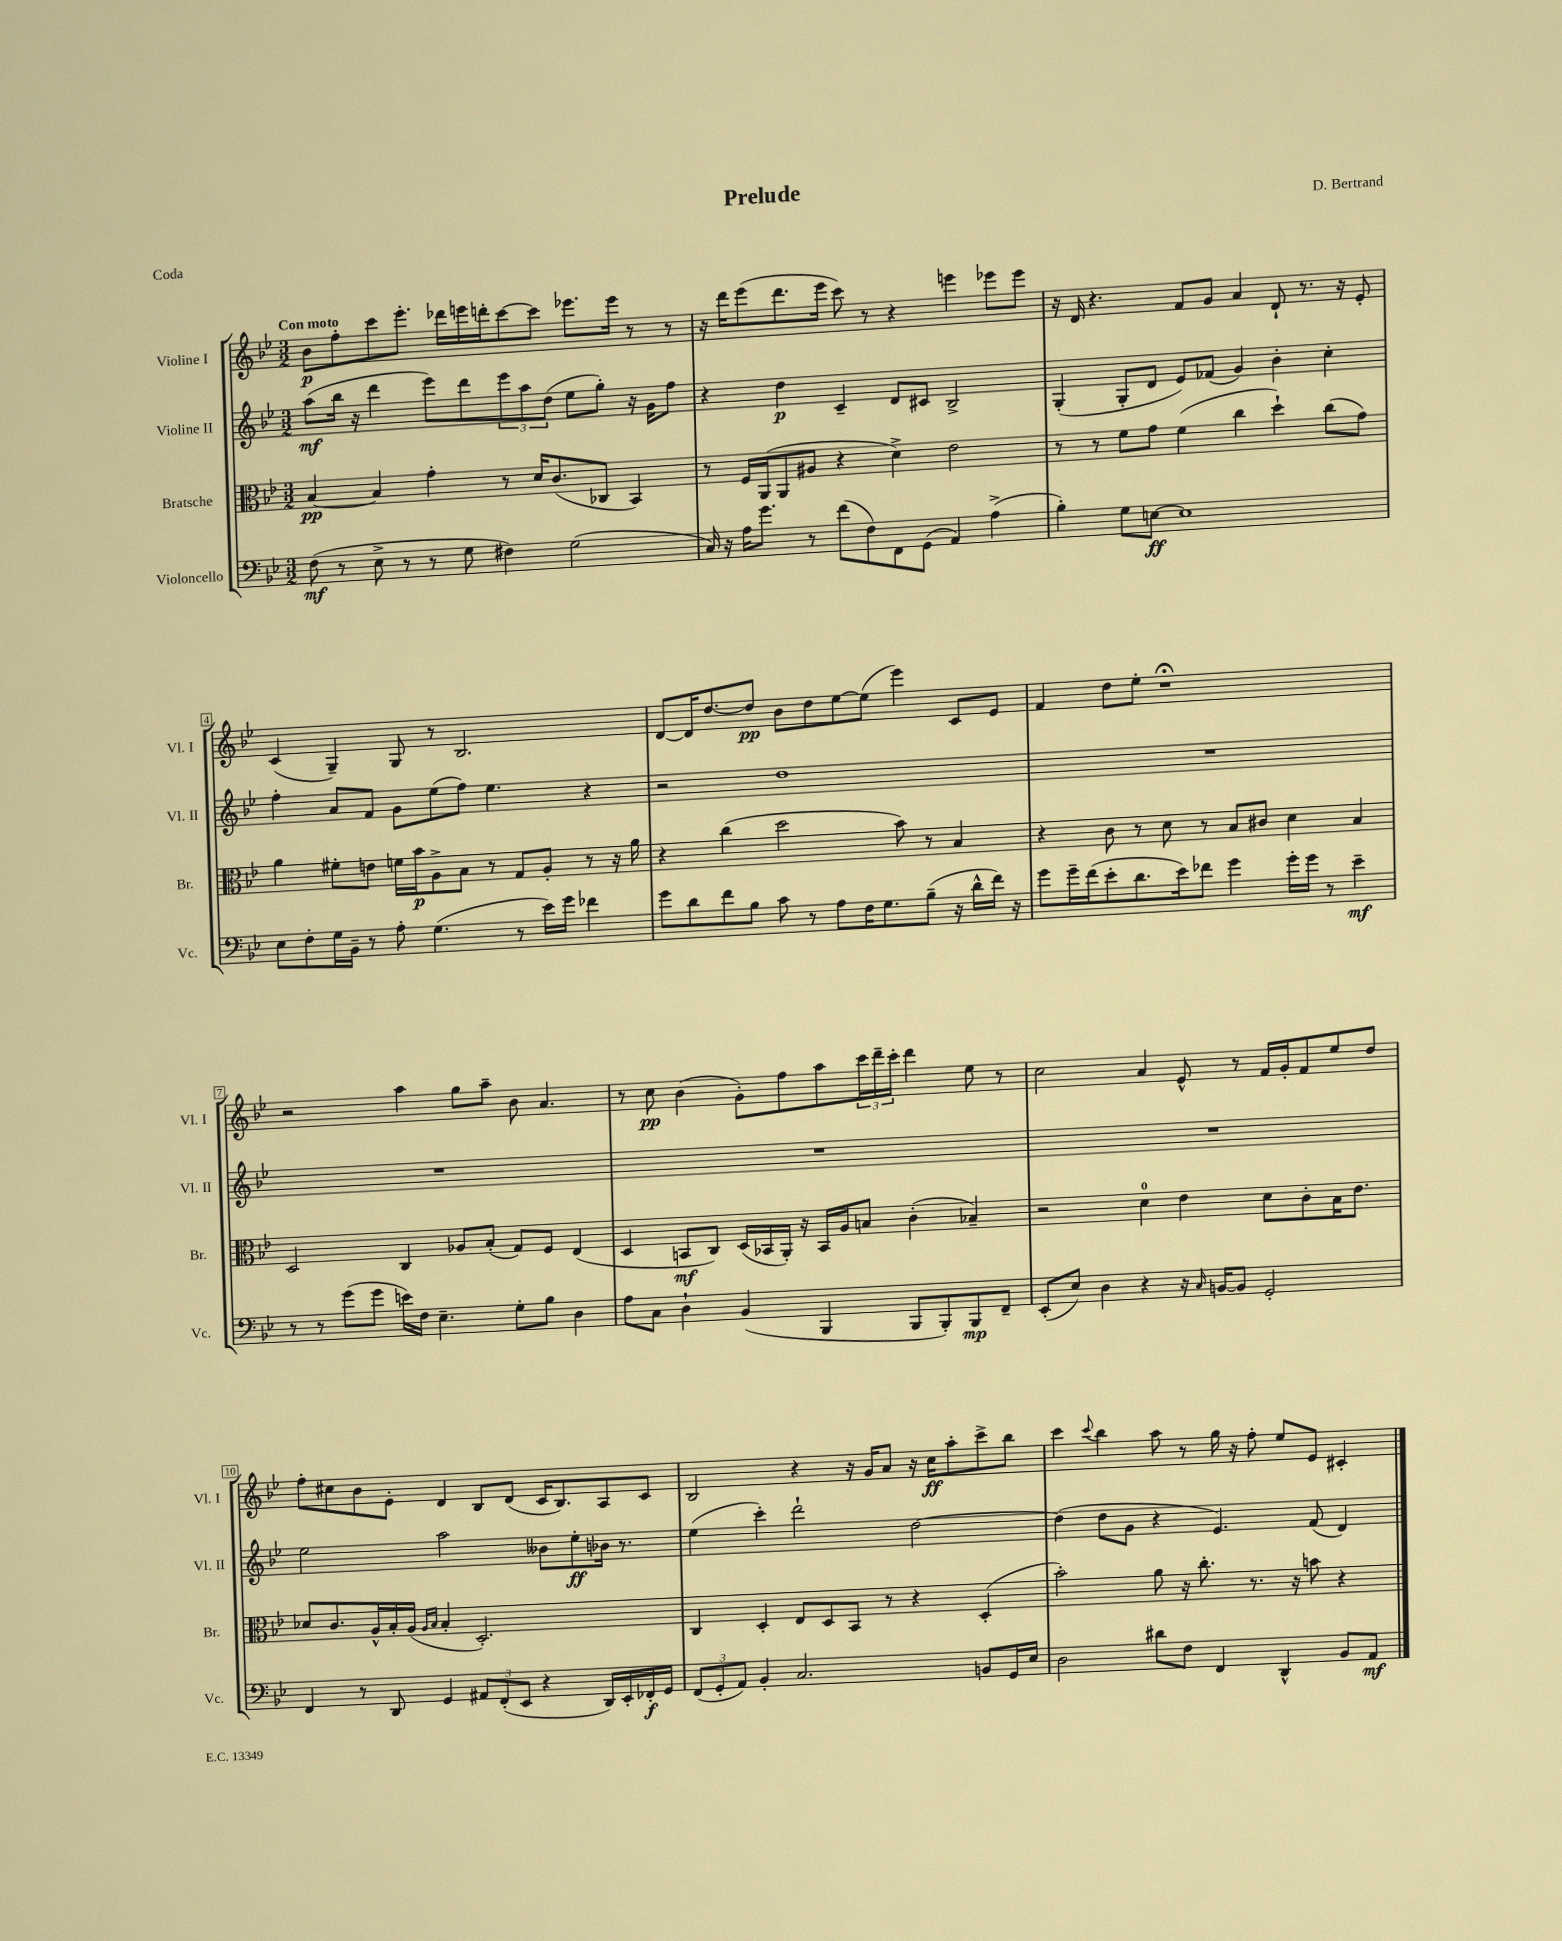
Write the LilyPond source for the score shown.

\header { title = "Prelude" composer = "D. Bertrand" piece = "Coda" }
<<
\new StaffGroup <<
\new Staff = "s0" \with { instrumentName = "Violine I" shortInstrumentName = "Vl. I" } {
    \clef treble \key bes \major \numericTimeSignature \time 3/2 \tempo "Con moto"
    bes'8\p f''8-. c'''8 ees'''8.-. des'''16 e'''16 d'''16-. c'''8~ c'''8 ees'''8. ees'''16 r8 r8 |
    r16 d'''16 ees'''8( d'''8. ees'''16 c'''8) r8 r4 e'''4 ees'''8 ees'''8 |
    r16 d'16 r4. f'8 g'8 a'4 d'8-! r8. r16 ees'8-. |
    c'4( g4--) g8 r8 bes2. |
    d'8~ d'16 d''8.~ d''8\pp bes'8 d''8 ees''8~ ees''8( ees'''4) c'8 ees'8 |
    f'4 d''8 ees''8-. r1\fermata |
    r2 a''4 g''8 a''8-- bes'8 a'4. |
    r8 c''8\pp bes'4( g'8-.) f''8 a''8 \tuplet 3/2 { c'''16 d'''16-- c'''16-. } d'''4 ees''8 r8 |
    c''2 a'4 ees'8-^ r8 f'16 g'16-. f'8 ees''8 d''8 |
    f''8-. cis''8 bes'8 ees'8-. d'4 bes8 d'8( c'16 bes8.) a8 c'8 |
    bes2 r4 r16 g'16 a'8 r16 c''16\ff a''8-. c'''8-> bes''8 |
    c'''4 \appoggiatura { c'''8 } bes''4 a''8 r8 g''16 r16 f''8-. ees''8 ees'8 cis'4-. \bar "|." |
}
\new Staff = "s1" \with { instrumentName = "Violine II" shortInstrumentName = "Vl. II" } {
    \clef treble \key bes \major \numericTimeSignature \time 3/2
    a''8\mf( bes''16 r16 d'''4 ees'''8) d'''8 \tuplet 3/2 { ees'''8 a''8 d''8( } ees''8 g''8-.) r16 g'16 f''8 |
    r4 d''4\p c'4-- d'8 cis'8 bes2-> |
    g4-.( g8-. d'8 ees'8) fes'8( g'4) bes'4-. c''4-. |
    f''4-. a'8 f'8 g'8 ees''8( f''8) ees''4. r4 |
    r2 d''1 |
    R1. |
    R1. |
    R1. |
    R1. |
    ees''2 a''2 beses'8 ees''8-.\ff bes'16 r8. |
    ees''4( c'''4-.) d'''2-! d''2~ |
    d''4( d''8 g'8 r4 ees'4.) f'8( d'4) \bar "|." |
}
\new Staff = "s2" \with { instrumentName = "Bratsche" shortInstrumentName = "Br." } {
    \clef alto \key bes \major \numericTimeSignature \time 3/2
    bes4~\pp bes4 g'4-. r8 d'16 c'8.( ces8 bes,4) |
    r8 f16 a,16( a,8 ais8 r4 d'4->) ees'2 |
    r8 r8 f'8 g'8 f'4( c''4 d''4-!) c''8( g'8) |
    a'4 fis'8-. e'8 f'16 bes'16\p a8-> bes8 r8 g8 a8-. r8 r16 a'16 |
    r4 c''4( d''2 bes'8) r8 bes4 |
    r4 c'8 r8 d'8 r8 bes8 cis'8 d'4 bes4 |
    d2 c4 aes8 bes8-.( g8) f8 ees4( |
    d4 b,8\mf c8) d16( bes,16 a,16-.) r16 bes,16 a16 b8 c'4-.( bes4--) |
    r2 d'4-0 ees'4 d'8 c'8-. bes16 ees'8. |
    des'8 c'8. a16-^ bes16-. a16( \grace { a16 bes16 } bes4-. d2.-.) |
    c4 d4-. ees8 d8 bes,8 r8 r4 d4-.( |
    bes'2-.) a'8 r16 c''8.-. r8. r16 b'8 r4 \bar "|." |
}
\new Staff = "s3" \with { instrumentName = "Violoncello" shortInstrumentName = "Vc." } {
    \clef bass \key bes \major \numericTimeSignature \time 3/2
    f8\mf( r8 ees8-> r8 r8 g8 fis4) g2( |
    c16) r16 a16 g'8. r8 f'8( f8) f,8 g,8( a,4) a4->( |
    bes4-.) g8 e8~\ff e1 |
    ees8 f8-. g16 bes,16-- r8 a8-. g4.( r8 ees'16) g'16 fes'4 |
    g'8 d'8 f'8 bes8 c'8 r8 a8 f16 g8. bes8--( r16 d'16-^ f'16) r16 |
    g'8 g'16-- f'16( ees'8-. d'8. ees'16) fes'8 g'4 g'16-. g'16 r8 ees'4--\mf |
    r8 r8 g'8( g'8 e'16) f16 ees4.-- g8-. bes8 d4 |
    a8 c8 d4-! bes,4( bes,,4 bes,,8 bes,,8-.) bes,,8\mp f,8-- |
    ees,8-.( ees8) d4 r4 r16 \grace { c16 } b,16~ b,8 g,2-. |
    f,4 r8 d,8 g,4 \tuplet 3/2 { ais,8 f,8-.( ees,8 } r4 d,16) ees,16-. fes,16-.\f g,16 |
    \tuplet 3/2 { f,8( g,8-. a,8) } bes,4-. c2. b,8 g,16 ees16 |
    d2 dis'8 f8 f,4 d,4-^ bes,8 a,8\mf \bar "|." |
}
>>
>>
\layout { \context { \Score \override BarNumber.stencil = #(make-stencil-boxer 0.1 0.3 ly:text-interface::print) } }
